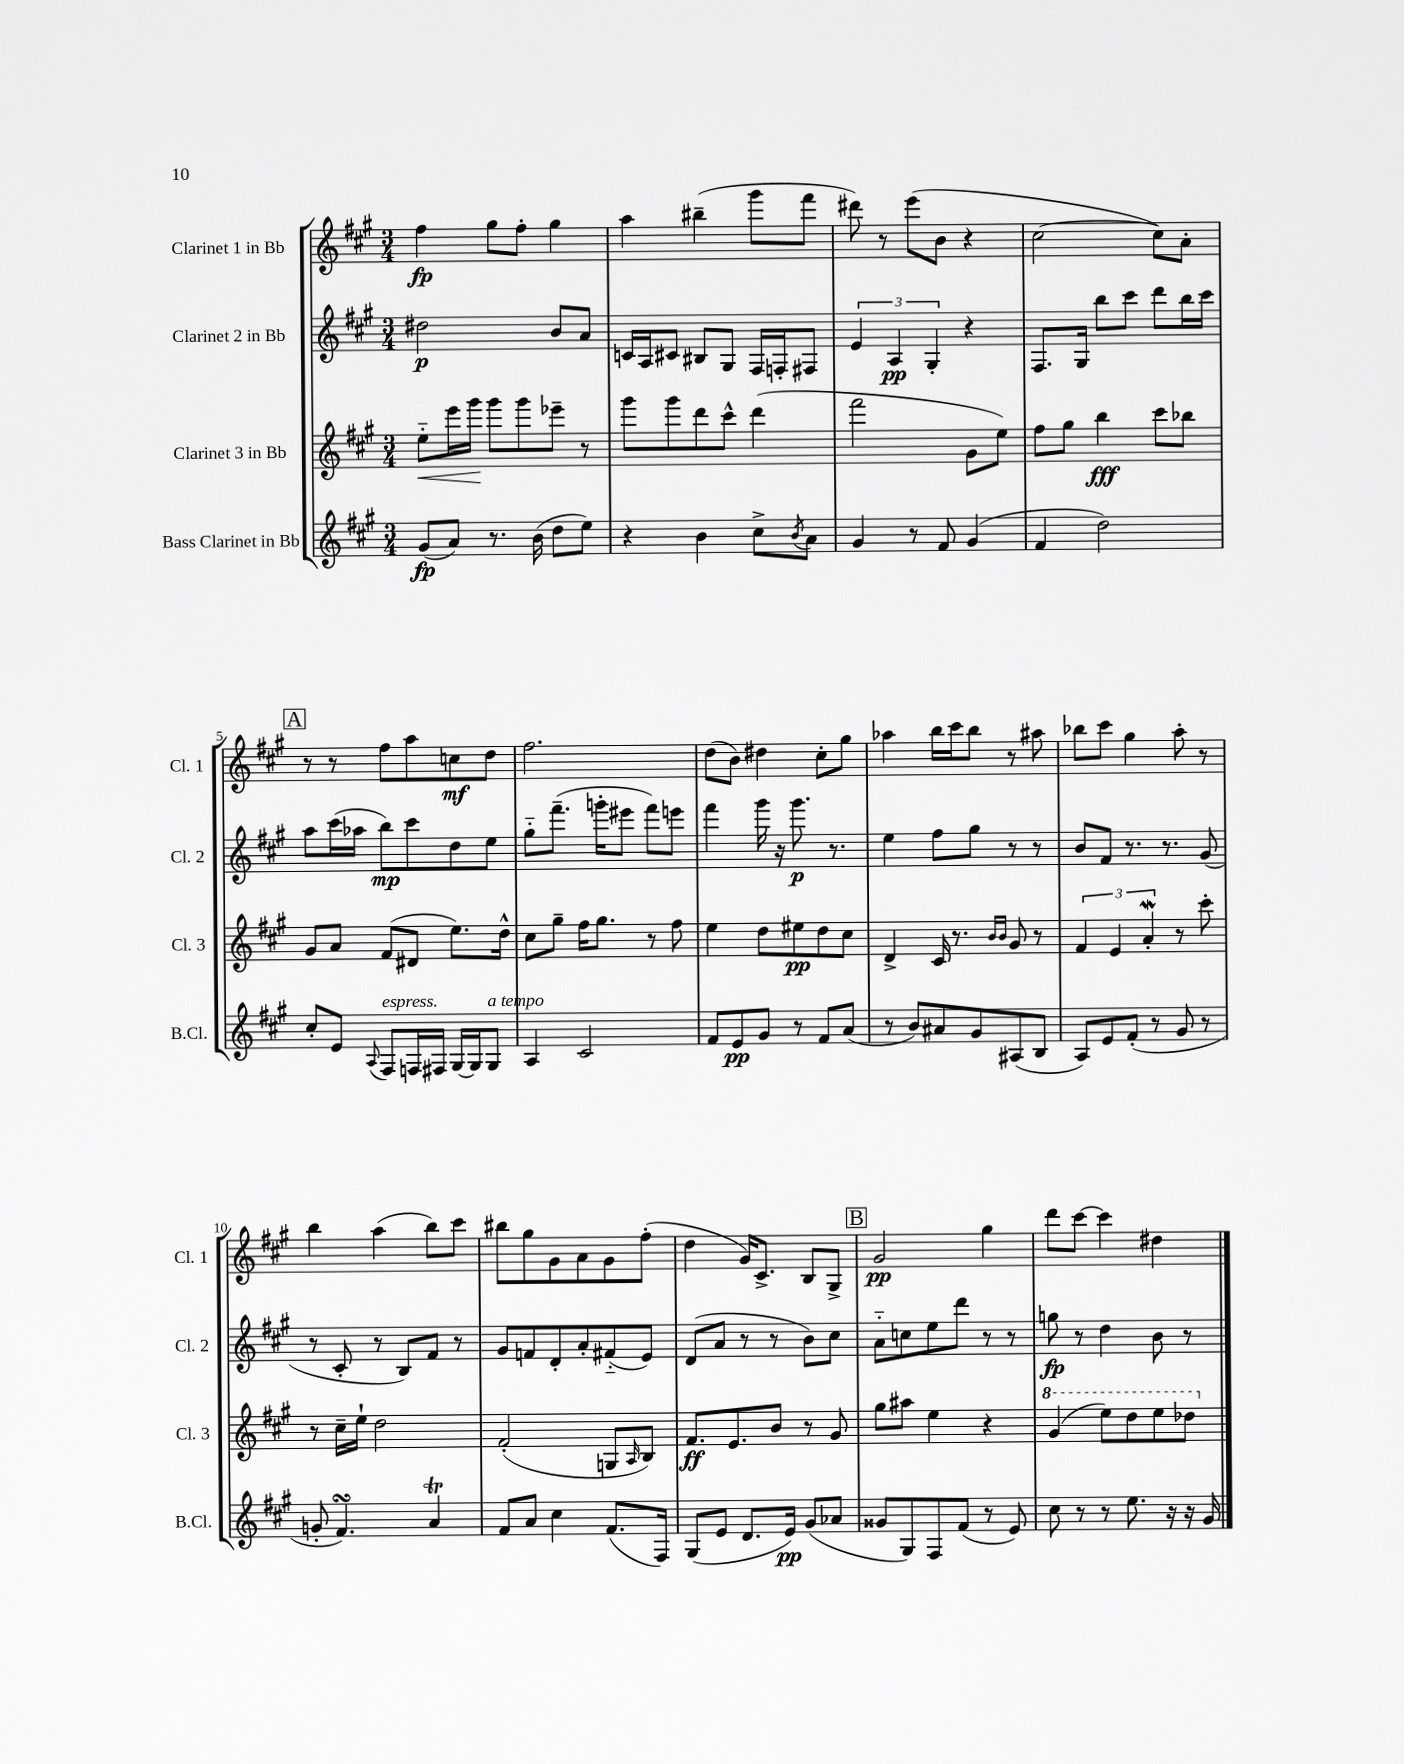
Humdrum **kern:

**kern	**dynam	**kern	**dynam	**kern	**dynam	**kern	**dynam
*part4	*part4	*part3	*part3	*part2	*part2	*part1	*part1
*staff4	*staff4	*staff3	*staff3	*staff2	*staff2	*staff1	*staff1
*I"Bass Clarinet in Bb	*	*I"Clarinet 3 in Bb	*	*I"Clarinet 2 in Bb	*	*I"Clarinet 1 in Bb	*
*I'B.Cl.	*	*I'Cl. 3	*	*I'Cl. 2	*	*I'Cl. 1	*
*clefG2	*	*clefG2	*	*clefG2	*	*clefG2	*
*k[f#c#g#]	*	*k[f#c#g#]	*	*k[f#c#g#]	*	*k[f#c#g#]	*
*M3/4	*	*M3/4	*	*M3/4	*	*M3/4	*
=1	=1	=1	=1	=1	=1	=1	=1
!	!	!	!LO:HP:b	!	!	!	!
(8g#/L	fp	8ee\L	<	2dd#X\	p	4ff#\	fp
8a/J)	.	16eee\L	.	.	.	.	.
.	.	16ggg#\JJ	.	.	.	.	.
8.r	.	8ggg#\L	[	.	.	8gg#\L	.
.	.	8ggg#\	.	.	.	8ff#'\J	.
(16b\	.	.	.	.	.	.	.
8dd\L	.	8eee-X~\J	.	8b/L	.	4gg#\	.
8ee\J)	.	8r	.	8a/J	.	.	.
=2	=2	=2	=2	=2	=2	=2	=2
4r	.	8ggg#\L	.	16cn/LL	.	4aa\	.
.	.	.	.	16A/J	.	.	.
.	.	8ggg#\	.	8c#X/J	.	.	.
4b\	.	8ddd\	.	8B#X/L	.	(4bb#X~\	.
.	.	8ccc#^^\J	.	8G#/J	.	.	.
8cc#^\L	.	(4ddd\	.	16F#/LL	.	8ggg#\L	.
.	.	.	.	16Fn'/J	.	.	.
8qb/	.	.	.	.	.	.	.
8a\J	.	.	.	8F#X/J	.	8fff#\J	.
=3	=3	=3	=3	=3	=3	=3	=3
4g#/	.	2fff#\	.	6e/	.	8ddd#X\)	.
.	.	.	.	.	.	8r	.
.	.	.	.	6A/	pp	.	.
8r	.	.	.	.	.	(8eee\L	.
.	.	.	.	6G#'/	.	.	.
8f#/	.	.	.	.	.	8b\J	.
(4g#/	.	8g#\L	.	4r	.	4r	.
.	.	8ee\J)	.	.	.	.	.
=4	=4	=4	=4	=4	=4	=4	=4
4f#/	.	8ff#\L	.	8.F#/L	.	[2cc#\	.
.	.	8gg#\J	.	.	.	.	.
.	.	.	.	16G#/Jk	.	.	.
2dd\)	.	4bb\	fff	8bb\L	.	.	.
.	.	.	.	8ccc#\J	.	.	.
.	.	8ccc#\L	.	8ddd\L	.	8cc#\L])	.
.	.	8bb-X\J	.	16bb\L	.	8a'\J	.
.	.	.	.	16ccc#\JJ	.	.	.
!!LO:LB:g=z
!!LO:REH:place=s1:t=A
=5	=5	=5	=5	=5	=5	=5	=5
8cc#'/L	.	8g#/L	.	8aa\L	.	8r	.
8e/J	.	8a/J	.	(16ccc#\L	.	8r	.
.	.	.	.	16aa-X\JJ	.	.	.
8qqA/	.	.	.	.	.	.	.
!LO:TX:a:i:t=espress.	!	!	!	!	!	!	!
8F#/L	.	(8f#/L	.	8bb\L)	mp	8ff#\L	.
16Fn/L	.	8d#X/J	.	8ccc#\	.	8aa\	.
16F#X/JJ	.	.	.	.	.	.	.
[16G#/LL	.	8.ee\L)	.	8dd\	.	8ccn\	mf
16G#/J]	.	.	.	.	.	.	.
!LO:TX:a:i:t=a tempo	!	!	!	!	!	!	!
8G#/J	.	.	.	8ee\J	.	8dd\J	.
.	.	16dd^^\Jk	.	.	.	.	.
=6	=6	=6	=6	=6	=6	=6	=6
4A/	.	8cc#\L	.	8gg#\L	.	2.ff#\	.
.	.	8gg#~\J	.	(8.fff#~\J	.	.	.
2c#/	.	16ff#\KL	.	.	.	.	.
.	.	8.gg#\J	.	16gggn'\KL	.	.	.
.	.	.	.	8eee#X\J	.	.	.
.	.	8r	.	8fff#\L)	.	.	.
.	.	8ff#\	.	8eeen\J	.	.	.
=7	=7	=7	=7	=7	=7	=7	=7
8f#/L	.	4ee\	.	4fff#\	.	(8dd\L	.
8e/	pp	.	.	.	.	8b\J)	.
8g#/J	.	8dd\L	.	16ggg#\	.	4dd#X\	.
.	.	.	.	16r	.	.	.
8r	.	8ee#X\	pp	8.ggg#\	p	.	.
8f#/L	.	8dd\	.	.	.	8cc#'\L	.
.	.	.	.	8.r	.	.	.
(8a/J	.	8cc#\J	.	.	.	8gg#\J	.
=8	=8	=8	=8	=8	=8	=8	=8
8r	.	4d^/	.	4ee\	.	4aa-X\	.
8b/L)	.	.	.	.	.	.	.
8a#X/	.	16c#/	.	8ff#\L	.	16bb\LL	.
.	.	8.r	.	.	.	16ccc#\J	.
8g#/	.	.	.	8gg#\J	.	8bb\J	.
.	.	16qqb/LL	.	.	.	.	.
.	.	16qqb/JJ	.	.	.	.	.
(8A#X/	.	8g#/	.	8r	.	8r	.
8B/J	.	8r	.	8r	.	8aa#X\	.
=9	=9	=9	=9	=9	=9	=9	=9
8A/L)	.	6f#/	.	8b/L	.	8bb-X\L	.
8e/	.	.	.	8f#/J	.	8ccc#\J	.
.	.	6e/	.	.	.	.	.
(8f#'/J	.	.	.	8.r	.	4gg#\	.
.	.	6aw'/	.	.	.	.	.
8r	.	.	.	.	.	.	.
.	.	.	.	8.r	.	.	.
8g#/	.	8r	.	.	.	8aa'\	.
8r	.	8ccc#'\	.	(8g#/	.	8r	.
!!LO:LB:g=z
=10	=10	=10	=10	=10	=10	=10	=10
8gn'/	.	8r	.	8r	.	4bb\	.
4.f#sSSS/)	.	16cc#~\LL	.	8c#'/	.	.	.
.	.	16ee`\JJ	.	.	.	.	.
.	.	2dd\	.	8r	.	(4aa\	.
.	.	.	.	8B/L)	.	.	.
4aT/	.	.	.	8f#/J	.	8bb\L)	.
.	.	.	.	8r	.	8ccc#\J	.
=11	=11	=11	=11	=11	=11	=11	=11
8f#/L	.	(2f#'/	.	8g#/L	.	8bb#X\L	.
8a/J	.	.	.	8fn/	.	8gg#\	.
4cc#\	.	.	.	8d'/	.	8g#\	.
.	.	.	.	8a'/	.	8a\	.
(8.f#/L	.	8Gn/L	.	(8f#X/	.	8g#\	.
.	.	16qqA/	.	.	.	.	.
.	.	8B/J)	.	8e/J)	.	(8ff#'\J	.
16F#/Jk)	.	.	.	.	.	.	.
=12	=12	=12	=12	=12	=12	=12	=12
(8G#/L	.	8.f#/L	ff	(8d/L	.	4dd\	.
8e/J	.	.	.	8a/J	.	.	.
.	.	8.e/	.	.	.	.	.
8.d/L	.	.	.	8r	.	16g#/KL)	.
.	.	.	.	.	.	8.c#^/J	.
.	.	8b/J	.	8r	.	.	.
16e/Jk)	pp	.	.	.	.	.	.
(8g#/L	.	8r	.	8b\L)	.	8B/L	.
8a-X/J	.	8g#/	.	8cc#\J	.	8G#^/J	.
!!LO:REH:place=s1:t=B
=13	=13	=13	=13	=13	=13	=13	=13
8g##X/L	.	8gg#\L	.	8a\L	.	2g#/	pp
8G#/)	.	8aa#X\J	.	8ccn\	.	.	.
8F#/	.	4ee\	.	8ee\	.	.	.
(8f#/J	.	.	.	8ddd\J	.	.	.
8r	.	4r	.	8r	.	4gg#\	.
8e/)	.	.	.	8r	.	.	.
=14	=14	=14	=14	=14	=14	=14	=14
*	*	*8va	*	*	*	*	*
8cc#\	.	(4gg#/	.	8ggn\	fp	8ddd\L	.
8r	.	.	.	8r	.	[8ccc#\J	.
8r	.	8eee\L)	.	4dd\	.	4ccc#\]	.
8.ee\	.	8ddd\	.	.	.	.	.
.	.	8eee\	.	8b\	.	4dd#X\	.
16r	.	.	.	.	.	.	.
16r	.	8ddd-X\J	.	8r	.	.	.
16g#/	.	.	.	.	.	.	.
*	*	*X8va	*	*	*	*	*
==	==	==	==	==	==	==	==
*-	*-	*-	*-	*-	*-	*-	*-
